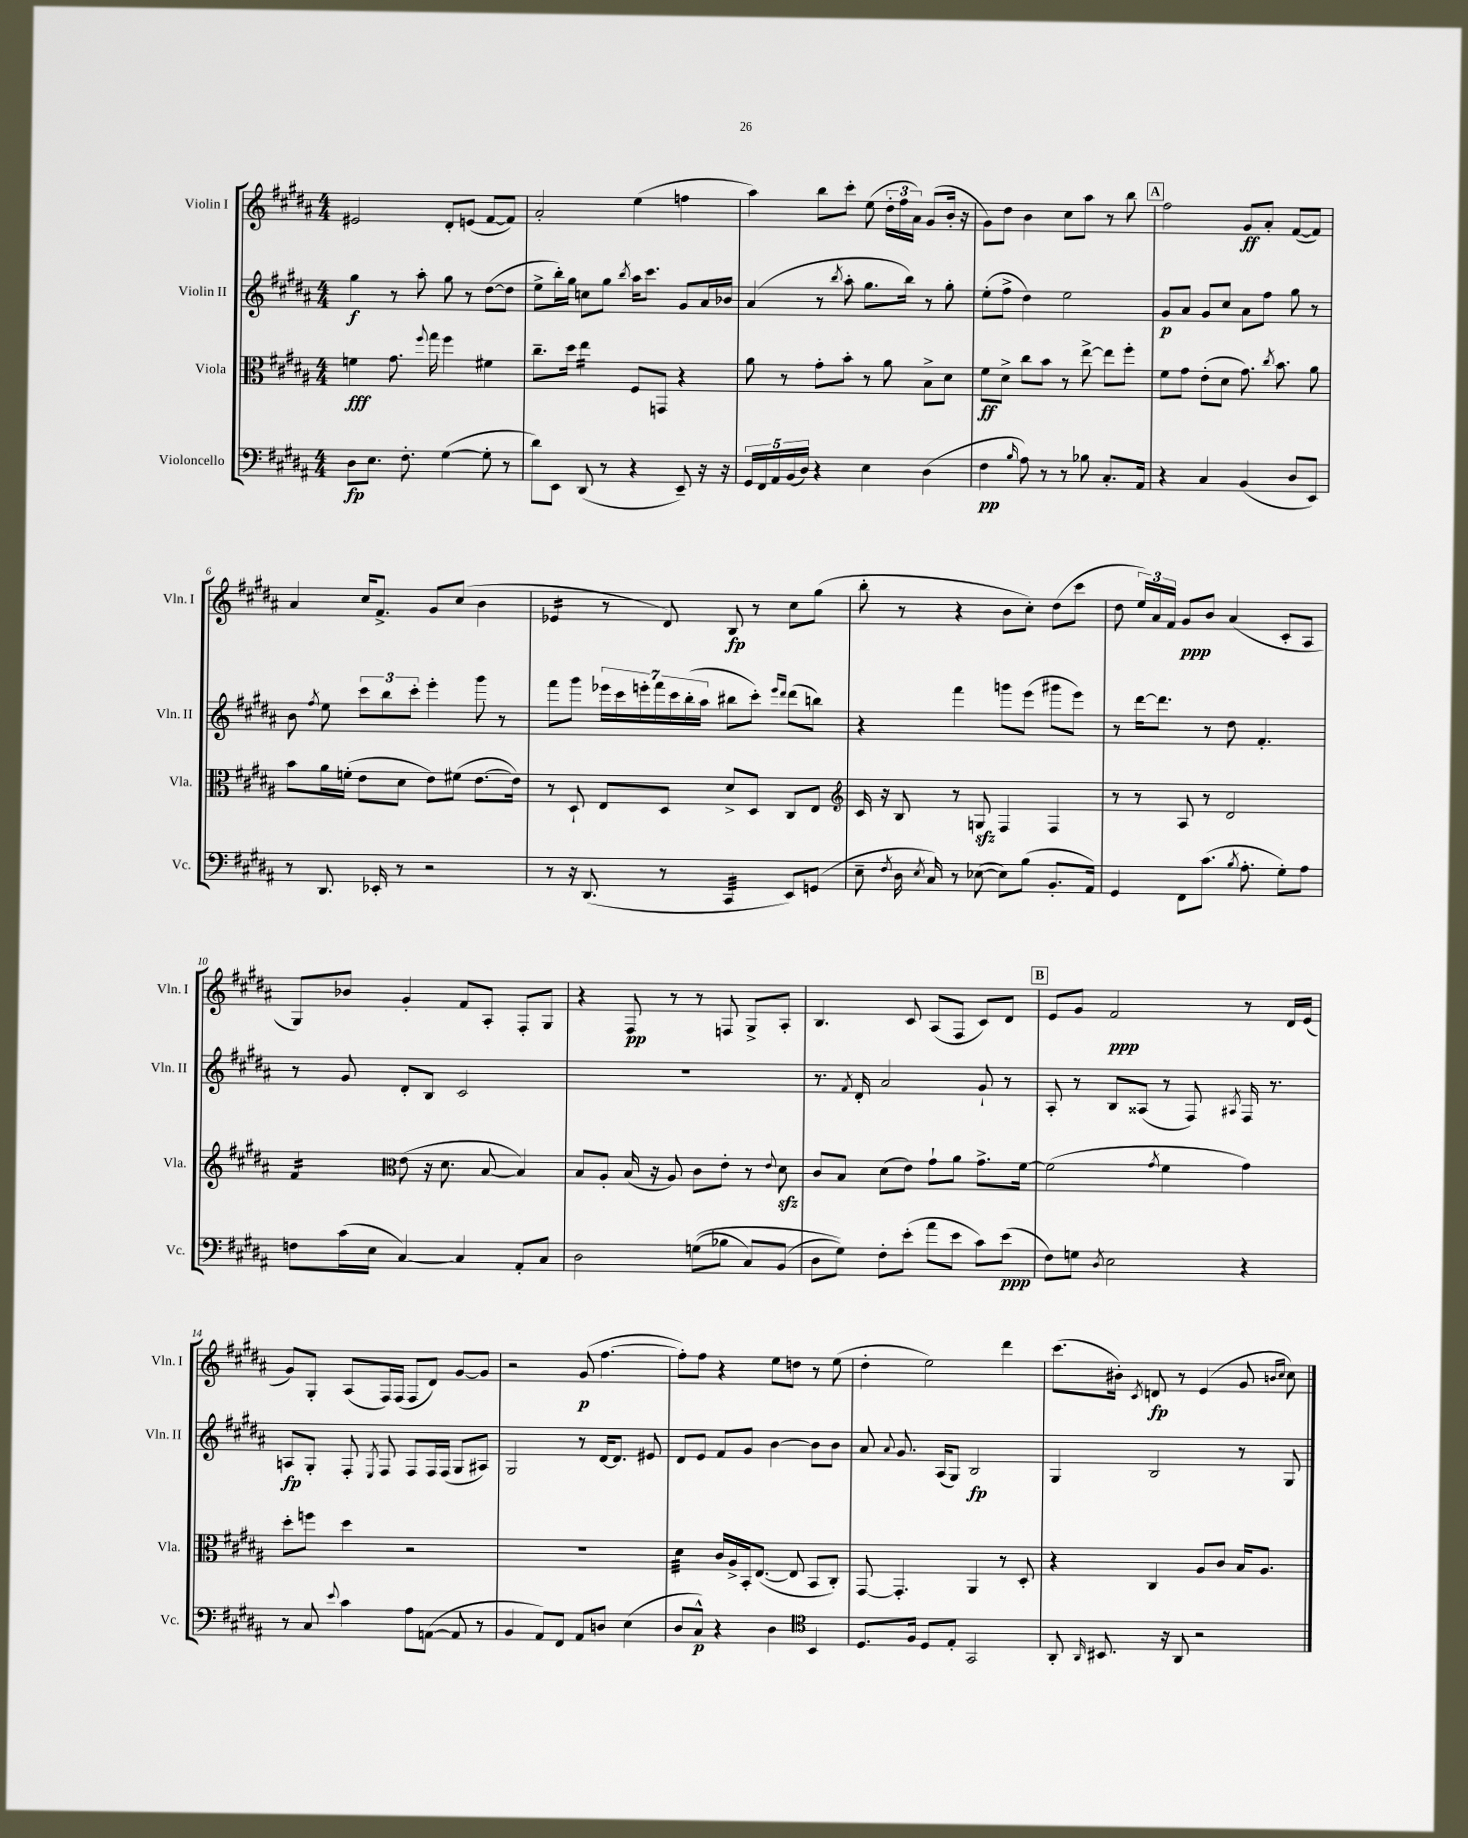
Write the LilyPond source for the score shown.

<<
\new StaffGroup <<
\new Staff = "s0" \with { instrumentName = "Violin I" shortInstrumentName = "Vln. I" } {
    \clef treble \key b \major \numericTimeSignature \time 4/4
    \autoBeamOff eis'2 dis'8[-. e'8]( fis'8[~ fis'8]) |
    ais'2-. e''4( f''4 |
    ais''4) b''8[ cis'''8]-. e''8( \tuplet 3/2 { dis''16[-. fis''16 ais'16]) } gis'8[( b'16]-. r16 |
    gis'8[) dis''8] b'4 cis''8[ ais''8] r8 b''8 |
    \mark \markup { \box "A" } fis''2 gis'8[\ff ais'8]-. fis'8[~( fis'8]) |
    ais'4 cis''16[ fis'8.]-> gis'8[ cis''8]( b'4 |
    ees'4:16 r8 dis'8) b8\fp r8 cis''8[ gis''8]( |
    b''8-. r8 r4 b'8[ cis''8]-.) dis''8[( cis'''8] |
    dis''8 \tuplet 3/2 { e''16[) ais'16 fis'16] } gis'8[\ppp b'8] ais'4( cis'8[-. ais8] |
    gis8[) bes'8] gis'4-. fis'8[ ais8]-. fis8[-. gis8] |
    r4 fis8\pp r8 r8 f8 gis8[-> ais8]-. |
    b4. cis'8 ais8[( fis8] cis'8[) dis'8] |
    \mark \markup { \box "B" } e'8[ gis'8] fis'2\ppp r8 dis'16[ e'16]( |
    gis'8[) gis8]-. ais8[( fis16) fis16]( fis8[ dis'8]) gis'8[~ gis'8] |
    r2 gis'8\p( fis''4.~ |
    fis''8[-.) fis''8] r4 e''8[ d''8] r8 e''8( |
    dis''4-. e''2) dis'''4 |
    cis'''8.[( bis'16]-.) \acciaccatura { cis'8 } d'8\fp r8 e'4( gis'8 \grace { b'16[ cis''16] } cis''8) \bar "|." |
}
\new Staff = "s1" \with { instrumentName = "Violin II" shortInstrumentName = "Vln. II" } {
    \clef treble \key b \major \numericTimeSignature \time 4/4
    \autoBeamOff gis''4\f r8 ais''8-. gis''8 r8 dis''8[~( dis''8] |
    e''8[-> b''16-.) gis''16] c''8[ gis''8] \acciaccatura { b''8 } ais''16[ cis'''8.] gis'8[ ais'16 bes'16] |
    ais'4( r8 \acciaccatura { b''8 } ais''8-. gis''8.[ b''16]) r8 gis''8-. |
    e''8[-.( fis''8]-> dis''4) e''2 |
    \mark \markup { \box "A" } gis'8[\p ais'8] gis'8[ cis''8] ais'8[ fis''8] gis''8 r8 |
    b'8 \acciaccatura { fis''8 } e''8 \tuplet 3/2 { cis'''8[ b''8 cis'''8]-. } e'''4-. gis'''8 r8 |
    fis'''8[ gis'''8] \tuplet 7/4 { ees'''16[ cis'''16 e'''16-. fis'''16 cis'''16 b''16-.( ais''16] } bis''8[ cis'''8]-.) \grace { e'''16[ dis'''16] } dis'''8[( b''8]) |
    r4 fis'''4 g'''8[ e'''8]( gis'''8[ e'''8]) |
    r8 dis'''16[~ dis'''8.] r8 dis''8 fis'4.-. |
    r8 gis'8 dis'8[-. b8] cis'2 |
    R1 |
    r8. \acciaccatura { fis'8 } dis'16-. ais'2 gis'8-! r8 |
    \mark \markup { \box "B" } ais8-. r8 b8[ aisis8]( r8 fis8) \acciaccatura { ais8 } fis16 r8. |
    a8[\fp gis8]-. fis8-. \acciaccatura { e8 } fis8 fis8[ fis16 fis16]( gis8[ ais8]) |
    gis2 r8 dis'16[~ dis'8.] eis'8 |
    dis'8[ e'8] fis'8[ gis'8] b'4~ b'8[ b'8] |
    ais'8 \appoggiatura { ais'8 } gis'8. ais16[( gis8]) b2\fp |
    gis4 b2 r8 gis8 \bar "|." |
}
\new Staff = "s2" \with { instrumentName = "Viola" shortInstrumentName = "Vla." } {
    \clef alto \key b \major \numericTimeSignature \time 4/4
    \autoBeamOff f'4\fff gis'8. \appoggiatura { fis''8 } gis''16 fis''4 fis'4 |
    cis''8.[-- dis''16] e''4:16 fis8[ g,8] r4 |
    ais'8 r8 gis'8[-. b'8]-. r8 ais'8 b8[-> dis'8] |
    fis'8[\ff dis'8]-> cis''8[ b'8] r8 e''8~-> e''8[ fis''8]-. |
    \mark \markup { \box "A" } fis'8[ gis'8] e'8[-.( dis'8] gis'8.) \acciaccatura { cis''8 } b'8. ais'8 |
    b'8[ ais'16 f'16]-.( e'8[ dis'8] e'8[) fis'8]( e'8.[~ e'16]) |
    r8 dis8-! e8[ dis8] dis'8[-> dis8] cis8[ e8] |
    \clef treble cis'16 r16 b8 r8 g8\sfz fis4 fis4 |
    r8 r8 ais8 r8 dis'2 |
    fis'4:16 \clef alto e'8( r16 dis'8. b8~ b4) |
    b8[ ais8]-. b16( r16 ais8) cis'8[ e'8]-. r8 \appoggiatura { e'8 } dis'8\sfz |
    cis'8[ b8] dis'8[( e'8]) gis'8[-! ais'8] gis'8.[-> fis'16]~ |
    \mark \markup { \box "B" } fis'2( \acciaccatura { gis'8 } fis'4 gis'4) |
    dis''8[-. f''8] dis''4 r2 |
    R1 |
    dis'4:32 cis'16[ ais16-> b,16-. e8.]~( e8 b,8[ cis8]-.) |
    gis,8~ gis,4.-. ais,4 r8 dis8-. |
    r4 cis4 ais8[ cis'8] b16[ ais8.] \bar "|." |
}
\new Staff = "s3" \with { instrumentName = "Violoncello" shortInstrumentName = "Vc." } {
    \clef bass \key b \major \numericTimeSignature \time 4/4
    \autoBeamOff dis8[\fp e8.] fis8.-. gis4~( gis8-. r8 |
    dis'8[) e,8] dis,8( r8 r4 e,8--) r16 r16 |
    \tuplet 5/4 { gis,16[ fis,16 ais,16 b,16( dis16]) } r4 e4 dis4( |
    fis4\pp \grace { b16 } ais8) r8 r8 bes8 cis8.[-. ais,16] |
    \mark \markup { \box "A" } r4 cis4 b,4( dis8[ e,8]) |
    r8 dis,8. ees,16-. r8 r2 |
    r8 r16 dis,8.( r8 cis,4:32 e,8[) g,8]( |
    e8-- \acciaccatura { fis8 } dis16 \acciaccatura { e8 } cis16) r8 ees8~( ees8[) b8]( b,8.[-. ais,16]) |
    gis,4 fis,8[ cis'8.]( \acciaccatura { b8 } ais8.-. gis8[-.) ais8] |
    f8[ cis'16( e16] cis4~) cis4 ais,8[-. cis8] |
    dis2 g8[(\( bes8] cis8[) b,8]( |
    dis8[ gis8])\) fis8[-. e'8]-.( ais'8[ e'8] cis'8[) e'8]\ppp( |
    \mark \markup { \box "B" } fis8[) g8] \acciaccatura { dis8 } e2 r4 |
    r8 cis8 \appoggiatura { e'8 } cis'4 ais8[ a,8]~( a,8 r8 |
    b,4 ais,8[) fis,8] ais,8[ d8] e4( |
    dis8[ cis8]-^\p) r4 dis4 \clef tenor b,4 |
    dis8.[ fis16] dis8[ e8]-. gis,2 |
    ais,8-. \grace { ais,16 } bis,8. r16 ais,8 r2 \bar "|." |
}
>>
>>
